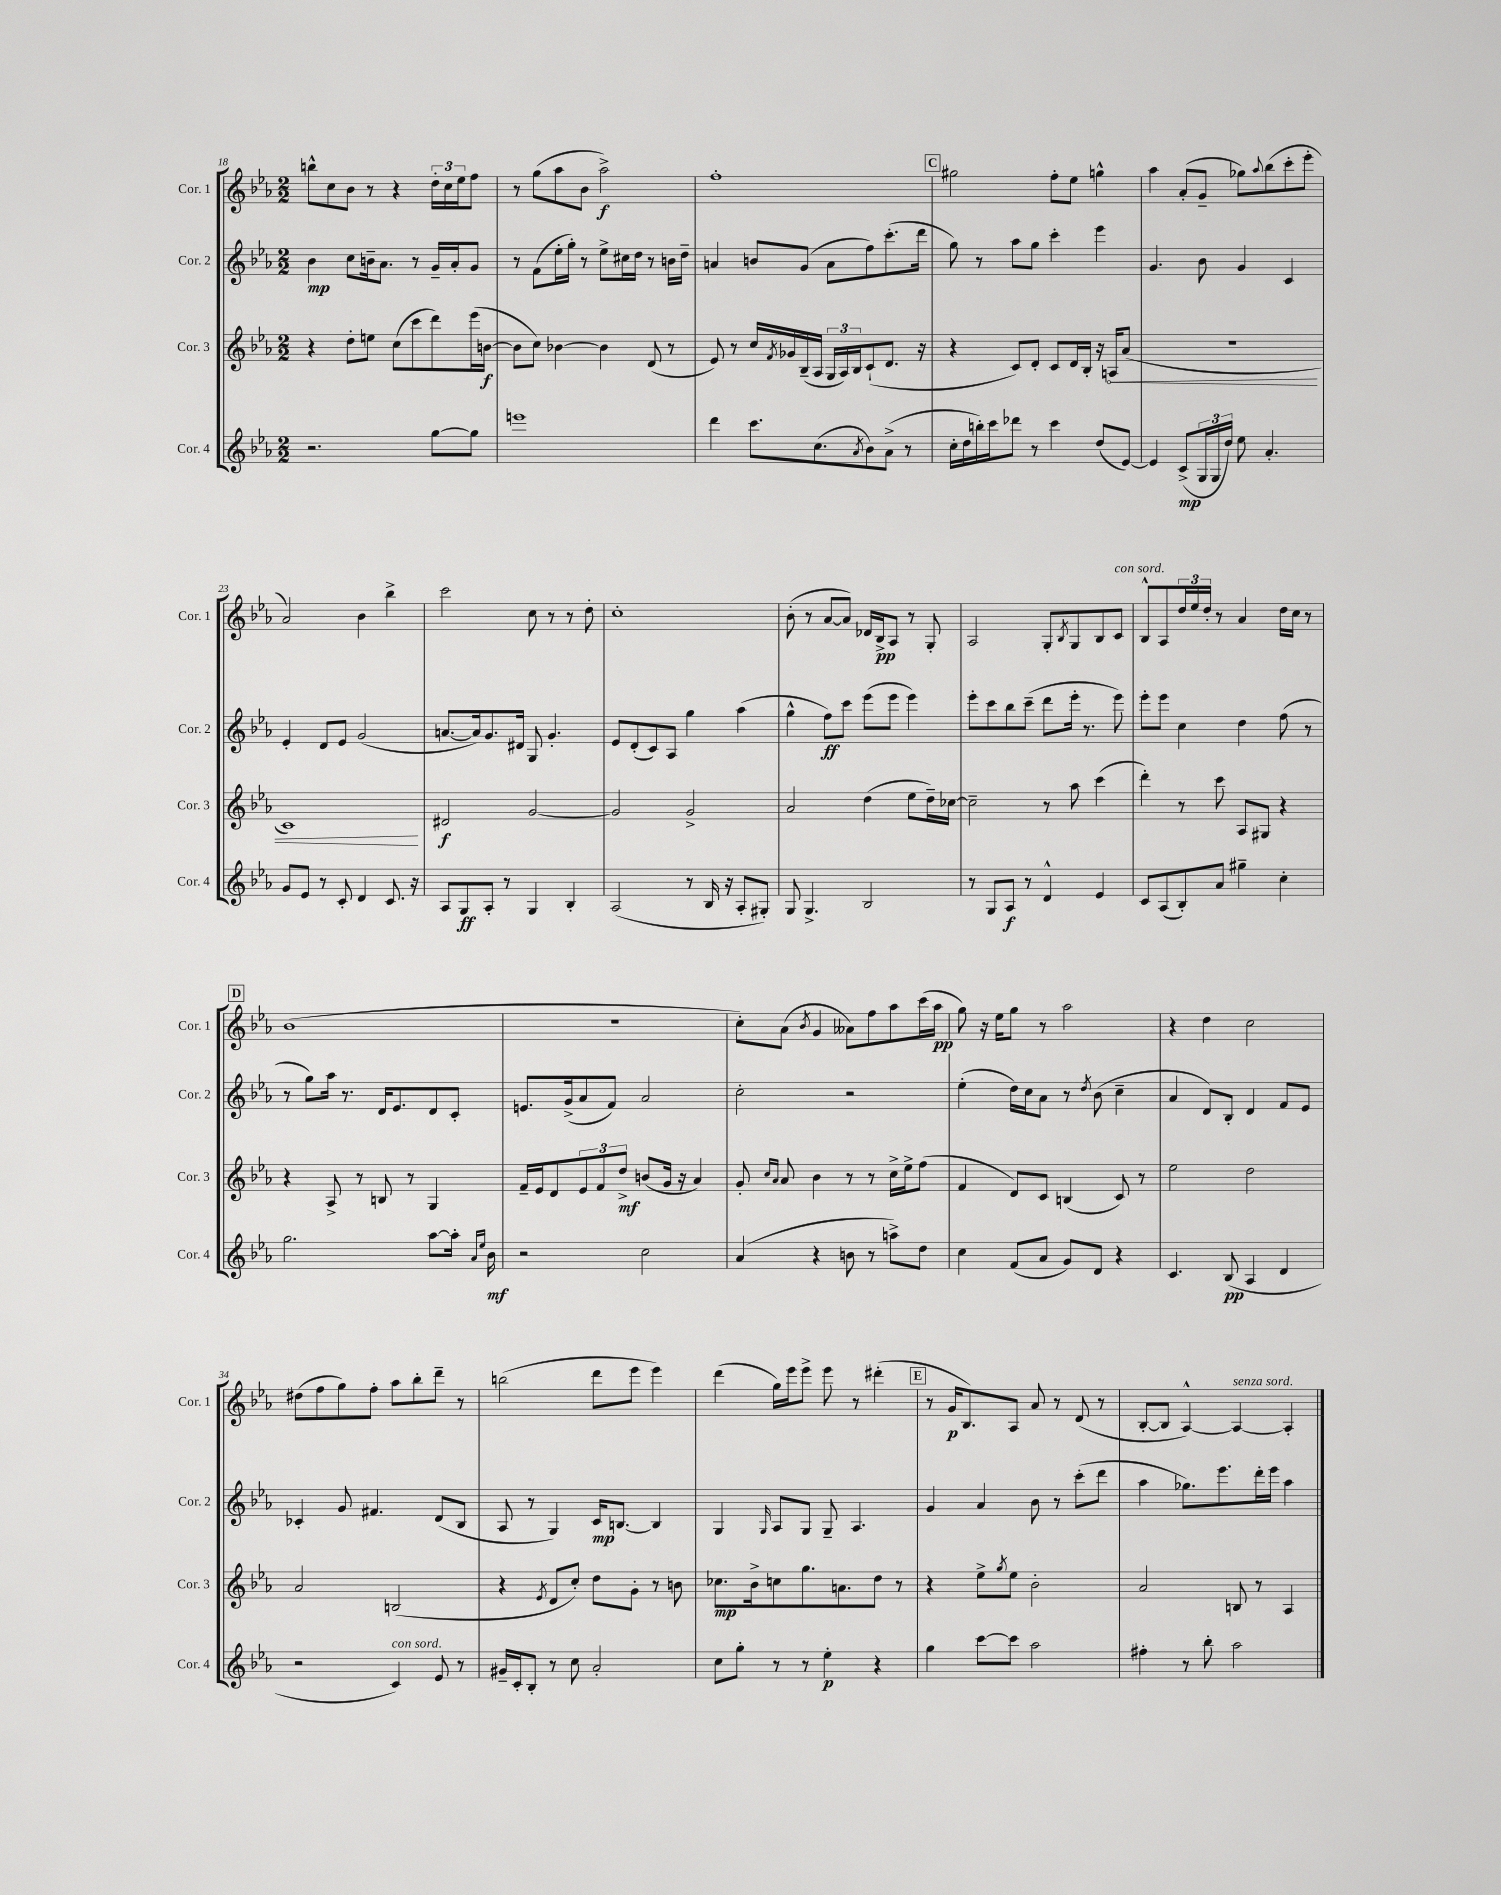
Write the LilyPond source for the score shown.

<<
\new StaffGroup <<
\new Staff = "s0" \with { instrumentName = "Cor. 1" shortInstrumentName = "Cor. 1" } {
    \clef treble \key ees \major \numericTimeSignature \time 2/2
    b''8-^ c''8 bes'8 r8 r4 \tuplet 3/2 { d''16-. c''16 ees''16 } f''8 |
    r8 g''8( aes''8 bes'8 aes''2->\f) |
    f''1-. |
    \mark \markup { \box "C" } gis''2 f''8-. ees''8 g''4-^ |
    aes''4 aes'8-.( g'8-- ges''8) \appoggiatura { aes''8 } bes''8( c'''8-. ees'''8-. |
    aes'2) bes'4 bes''4-> |
    c'''2 c''8 r8 r8 d''8-. |
    c''1-. |
    bes'8-.( r8 aes'8~ aes'8) des'16 bes16->\pp aes8 r8 g8-. |
    aes2 g8-. \acciaccatura { bes8 } g8 bes8 c'8^\markup { \italic "con sord." } |
    bes8-^ aes8 \tuplet 3/2 { d''16 ees''16 d''16-. } r8 aes'4 d''16 c''16 r8 |
    \mark \markup { \box "D" } bes'1( |
    r1 |
    c''8-.) aes'8( \acciaccatura { bes'8 } g'4 aeses'8) f''8 aes''8 c'''16( aes''16\pp |
    g''8) r16 ees''16 g''8 r8 aes''2 |
    r4 d''4 c''2 |
    dis''8( f''8 g''8) f''8-. aes''8 bes''8-. d'''8-- r8 |
    b''2( d'''8 ees'''8 ees'''4) |
    d'''4( g''16) ees'''16 ees'''8-> ees'''8 r8 dis'''4-.( |
    \mark \markup { \box "E" } r8 g'16\p bes8.) aes8 aes'8 r8 d'8( r8 |
    bes8~-. bes8 aes4~-^) aes4~^\markup { \italic "senza sord." } aes4-. \bar "|." |
}
\new Staff = "s1" \with { instrumentName = "Cor. 2" shortInstrumentName = "Cor. 2" } {
    \clef treble \key ees \major \numericTimeSignature \time 2/2
    bes'4\mp c''8 b'16-- aes'8. r8 g'16-- aes'16-. g'8 |
    r8 f'8( ees''16-. g''16-.) r8 ees''8-> cis''16 d''16 r8 b'16 d''16-- |
    a'4 b'8 g'8( a'8 f''8) c'''8.-.( d'''16 |
    \mark \markup { \box "C" } g''8) r8 aes''8 g''8 c'''4-. ees'''4 |
    g'4. bes'8 g'4 c'4 |
    ees'4-. d'8 ees'8 g'2( |
    a'8.~ a'16) g'8. dis'16 g8 g'4.-. |
    ees'8 d'8-.( c'8) aes8 g''4 aes''4( |
    g''4-^ f''8\ff) c'''8 ees'''8( ees'''8 ees'''4) |
    ees'''8-. c'''8 bes''8 c'''8--( d'''8 ees'''16-. r8. ees'''8) |
    ees'''8-. ees'''8 c''4 d''4 f''8( r8 |
    \mark \markup { \box "D" } r8 g''8) aes''16 r8. d'16 ees'8. d'8 c'8-. |
    e'8. g'16->( aes'8 f'8) aes'2 |
    c''2-. r2 |
    ees''4-.( d''16) c''16 aes'8 r8 \acciaccatura { d''8 } bes'8( c''4-- |
    aes'4 d'8) bes8-. d'4 f'8 ees'8 |
    ces'4-. g'8 fis'4. d'8( bes8 |
    aes8 r8 g4) c'16\mp b8.~ b4 |
    g4 \grace { g16 } aes8 g8 g8-- aes4. |
    \mark \markup { \box "E" } g'4 aes'4 bes'8 r8 c'''8-.( d'''8 |
    aes''4 ges''8.) ees'''8. d'''16-. ees'''16 aes''4 \bar "|." |
}
\new Staff = "s2" \with { instrumentName = "Cor. 3" shortInstrumentName = "Cor. 3" } {
    \clef treble \key ees \major \numericTimeSignature \time 2/2
    r4 d''8-. e''8 c''8( c'''8 d'''8) ees'''16( b'16~\f |
    b'8 c''8) bes'4~ bes'4 d'8( r8 |
    ees'8) r8 c''16 \acciaccatura { f'8 } ges'16 bes16--( aes16 \tuplet 3/2 { g16 aes16) bes16 } c'8-!( d'8. r16 |
    \mark \markup { \box "C" } r4 c'8) d'8-. c'8 d'16 bes16-. r16 \once \override Hairpin.circled-tip = ##t a16\< aes'8( |
    r1 |
    c'1\!) |
    dis'2\f g'2~ |
    g'2 g'2-> |
    aes'2 d''4( ees''8 d''16--) ces''16~ |
    ces''2-- r8 aes''8 c'''4( |
    d'''4-.) r8 c'''8 aes8 gis8 r4 |
    \mark \markup { \box "D" } r4 aes8-> r8 b8 r8 g4 |
    f'16-- ees'16 d'8 \tuplet 3/2 { ees'8 f'8 d''8->\mf } b'8( g'16 r16 aes'4) |
    g'8-. \grace { c''16 aes'16 } aes'8 bes'4 r8 r8 c''16-> ees''16-> f''8( |
    f'4 d'8) c'8 b4( c'8) r8 |
    ees''2 d''2 |
    aes'2 b2( |
    r4 \acciaccatura { ees'8 } d'8 c''8-.) d''8 g'8-. r8 b'8 |
    ces''8.\mp bes'16-> c''8 g''8. a'8. d''8 r8 |
    \mark \markup { \box "E" } r4 ees''8-> \acciaccatura { g''8 } ees''8 bes'2-. |
    aes'2 b8 r8 aes4 \bar "|." |
}
\new Staff = "s3" \with { instrumentName = "Cor. 4" shortInstrumentName = "Cor. 4" } {
    \clef treble \key ees \major \numericTimeSignature \time 2/2
    r2. g''8~ g''8 |
    e'''1 |
    d'''4 c'''8. c''8.( \acciaccatura { aes'8 } bes'8) aes'8->( r8 |
    \mark \markup { \box "C" } c''16-. d''16 b''16-.) c'''16 des'''8 r8 c'''4 d''8( ees'8~) |
    ees'4 c'8->\mp( \tuplet 3/2 { g16 g16 d''16) } ees''8 aes'4.-. |
    g'8 ees'8 r8 c'8-. d'4 c'8. r16 |
    aes8 g8\ff aes8-. r8 g4 bes4-. |
    aes2( r8 bes16 r16 aes8-. gis8-.) |
    g8 g4.-> bes2 |
    r8 g8 aes8\f r8 d'4-^ ees'4 |
    c'8 aes8( bes8-.) aes'8 gis''4-- c''4-. |
    \mark \markup { \box "D" } g''2. aes''8~ aes''16-. \grace { aes'16 ees''16 } bes'16\mf |
    r2 c''2 |
    aes'4( r4 b'8 r8 a''8->) d''8 |
    c''4 f'8( aes'8 g'8) d'8 r4 |
    c'4. bes8\pp( aes4 d'4 |
    r2 c'4^\markup { \italic "con sord." }) ees'8 r8 |
    gis'16-- c'16-. bes8-. r8 c''8 aes'2-. |
    c''8 g''8-. r8 r8 ees''4-.\p r4 |
    \mark \markup { \box "E" } g''4 c'''8~ c'''8 aes''2 |
    fis''4-. r8 bes''8-. aes''2 \bar "|." |
}
>>
>>
\layout { \context { \Score currentBarNumber = #18 } }
